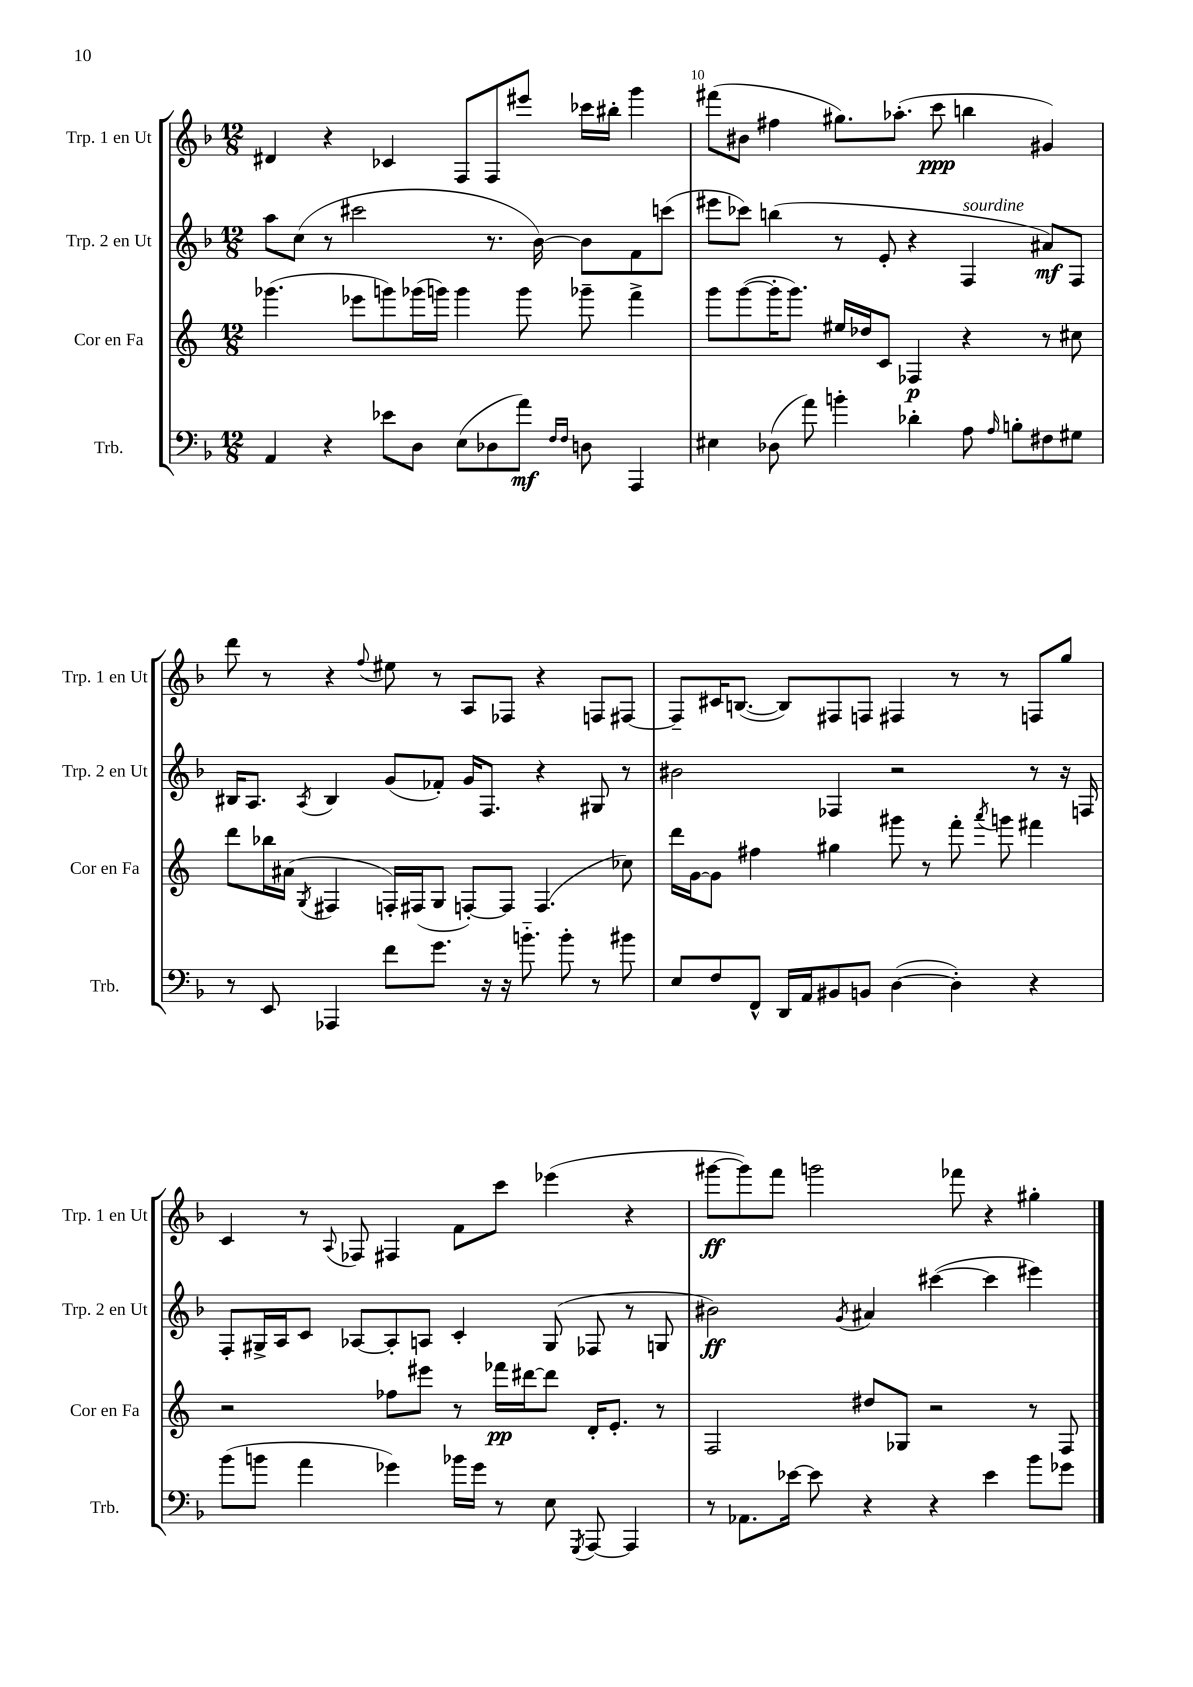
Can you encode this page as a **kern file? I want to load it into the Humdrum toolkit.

**kern	**kern	**kern	**kern
*staff4	*staff3	*staff2	*staff1
*clefF4	*clefG2	*clefG2	*clefG2
*k[b-]	*k[]	*k[b-]	*k[b-]
*M12/8	*M12/8	*M12/8	*M12/8
4AA/	(4.ggg-\	8aa\L	4d#/
.	.	(8cc\J	.
4r	.	8r	4r
.	8eee-\L	2ccc#\	.
8e-\L	8ggg\)	.	4c-/
8D\J	(16ggg-\L	.	.
.	16ggg\JJ)	.	.
(8E\L	4ggg\	.	8F/L
8D-\	.	8.r	8F/
8a\J)	8ggg\	.	8eee#/J
.	.	[16b-\)	.
16qqF/LL	.	.	.
16qqF/JJ	.	.	.
8D\	8ggg-~\	8b-\]L	16ccc-\LL
.	.	.	16bb#'\JJ
4AAA/	4fff^\	8f\	4ggg\
.	.	(8ccc\J	.
=	=	=	=
4E#\	8ggg\L	8eee#\L	(8fff#\L
.	([8ggg\	8ccc-\J)	8b#\J
(8D-\	16ggg'\]K	(4bb\	4ff#\
.	8.ggg\J)	.	.
8a\)	.	.	.
4b'\	16ee#/LL	8r	8.gg#\L)
.	16dd-/J	.	.
.	8c/J	8e'/	.
.	.	.	(8.aa-'\J
4d-'\	4F-/	4r	.
.	.	.	8ccc\
8A\	4r	4F/	4bb\
16qqA/	.	.	.
8B'\L	.	.	.
8F#\	8r	8a#/L)	4g#/)
8G#\J	8cc#\	8F/J	.
=	=	=	=
8r	8ddd\L	16B#/LK	8ddd\
.	.	8.A/J	.
8EE/	16bb-\L	.	8r
.	(16a#\JJ	.	.
.	8qG/	8qA/	.
4AAA-/	4F#/	4B#/	4r
.	.	.	8qqff/
8f\L	16F'/LL)	(8g/L	8ee#\
.	(16F#/J	.	.
8.g\J	8G/J	8f-'/J)	8r
.	[8F'/L)	16g/LK	8A/L
16r	.	8.F/J	.
16r	8F/]J	.	8F-/J
8.b'~\	.	.	.
.	(4.F/	4r	4r
8b'\	.	.	.
8r	.	8G#/	8F/L
8b#\	8cc-\)	8r	[8F#/J
=	=	=	=
8E/L	16ddd\LL	2b#\	8F#~/]L
.	[16g\J	.	.
8F/	8g\]J	.	16c#/K
.	.	.	([8.B/J
8FF^^/J	4ff#\	.	.
16DD/LL	.	.	8B/]L)
16AA/J	.	.	.
8BB#/	4gg#\	4F-/	8F#/
8BB/J	.	.	8F/J
([4D\	8ggg#\	2r	4F#/
.	8r	.	.
4D'\])	8fff'\	.	8r
.	8qaaa/	.	.
.	8ggg\	.	8r
4r	4fff#\	8r	8F/L
.	.	16r	8gg/J
.	.	16F/	.
=	=	=	=
(8b-\L	2r	8F'/L	4c/
8b\J	.	16G#^/L	.
.	.	16A/J	.
4a\	.	8c/J	8r
.	.	.	8qqA/
.	.	[8A-/L	8F-/
4g-\)	8ff-\L	8A-'/]	4F#/
.	8eee#\J	8A/J	.
16b-\LL	8r	4c'/	8f\L
16g-\JJ	.	.	.
8r	16fff-\LL	.	8ccc\J
.	[16ddd#\J	.	.
8E\	8ddd#\]J	(8G#/	(4eee-\
8qGGG/	.	.	.
[8AAA/	16d'/LK	8F-/	.
.	8.e'/J	.	.
4AAA/]	.	8r	4r
.	8r	8G/	.
=	=	=	=
8r	2F/	2b#\)	[8ggg#\L
8.AA-\L	.	.	8ggg#\])
.	.	.	8fff\J
[16e-\Jk	.	.	.
8e-\]	.	.	2ggg\
.	.	8qg/	.
4r	8dd#/L	4a#/	.
.	8G-/J	.	.
4r	2r	([4ccc#\	.
.	.	.	8fff-\
4e-\	.	4ccc#\]	4r
8b-\L	8r	4eee#\)	4gg#'\
8g-\J	8F/	.	.
==	==	==	==
*-	*-	*-	*-
